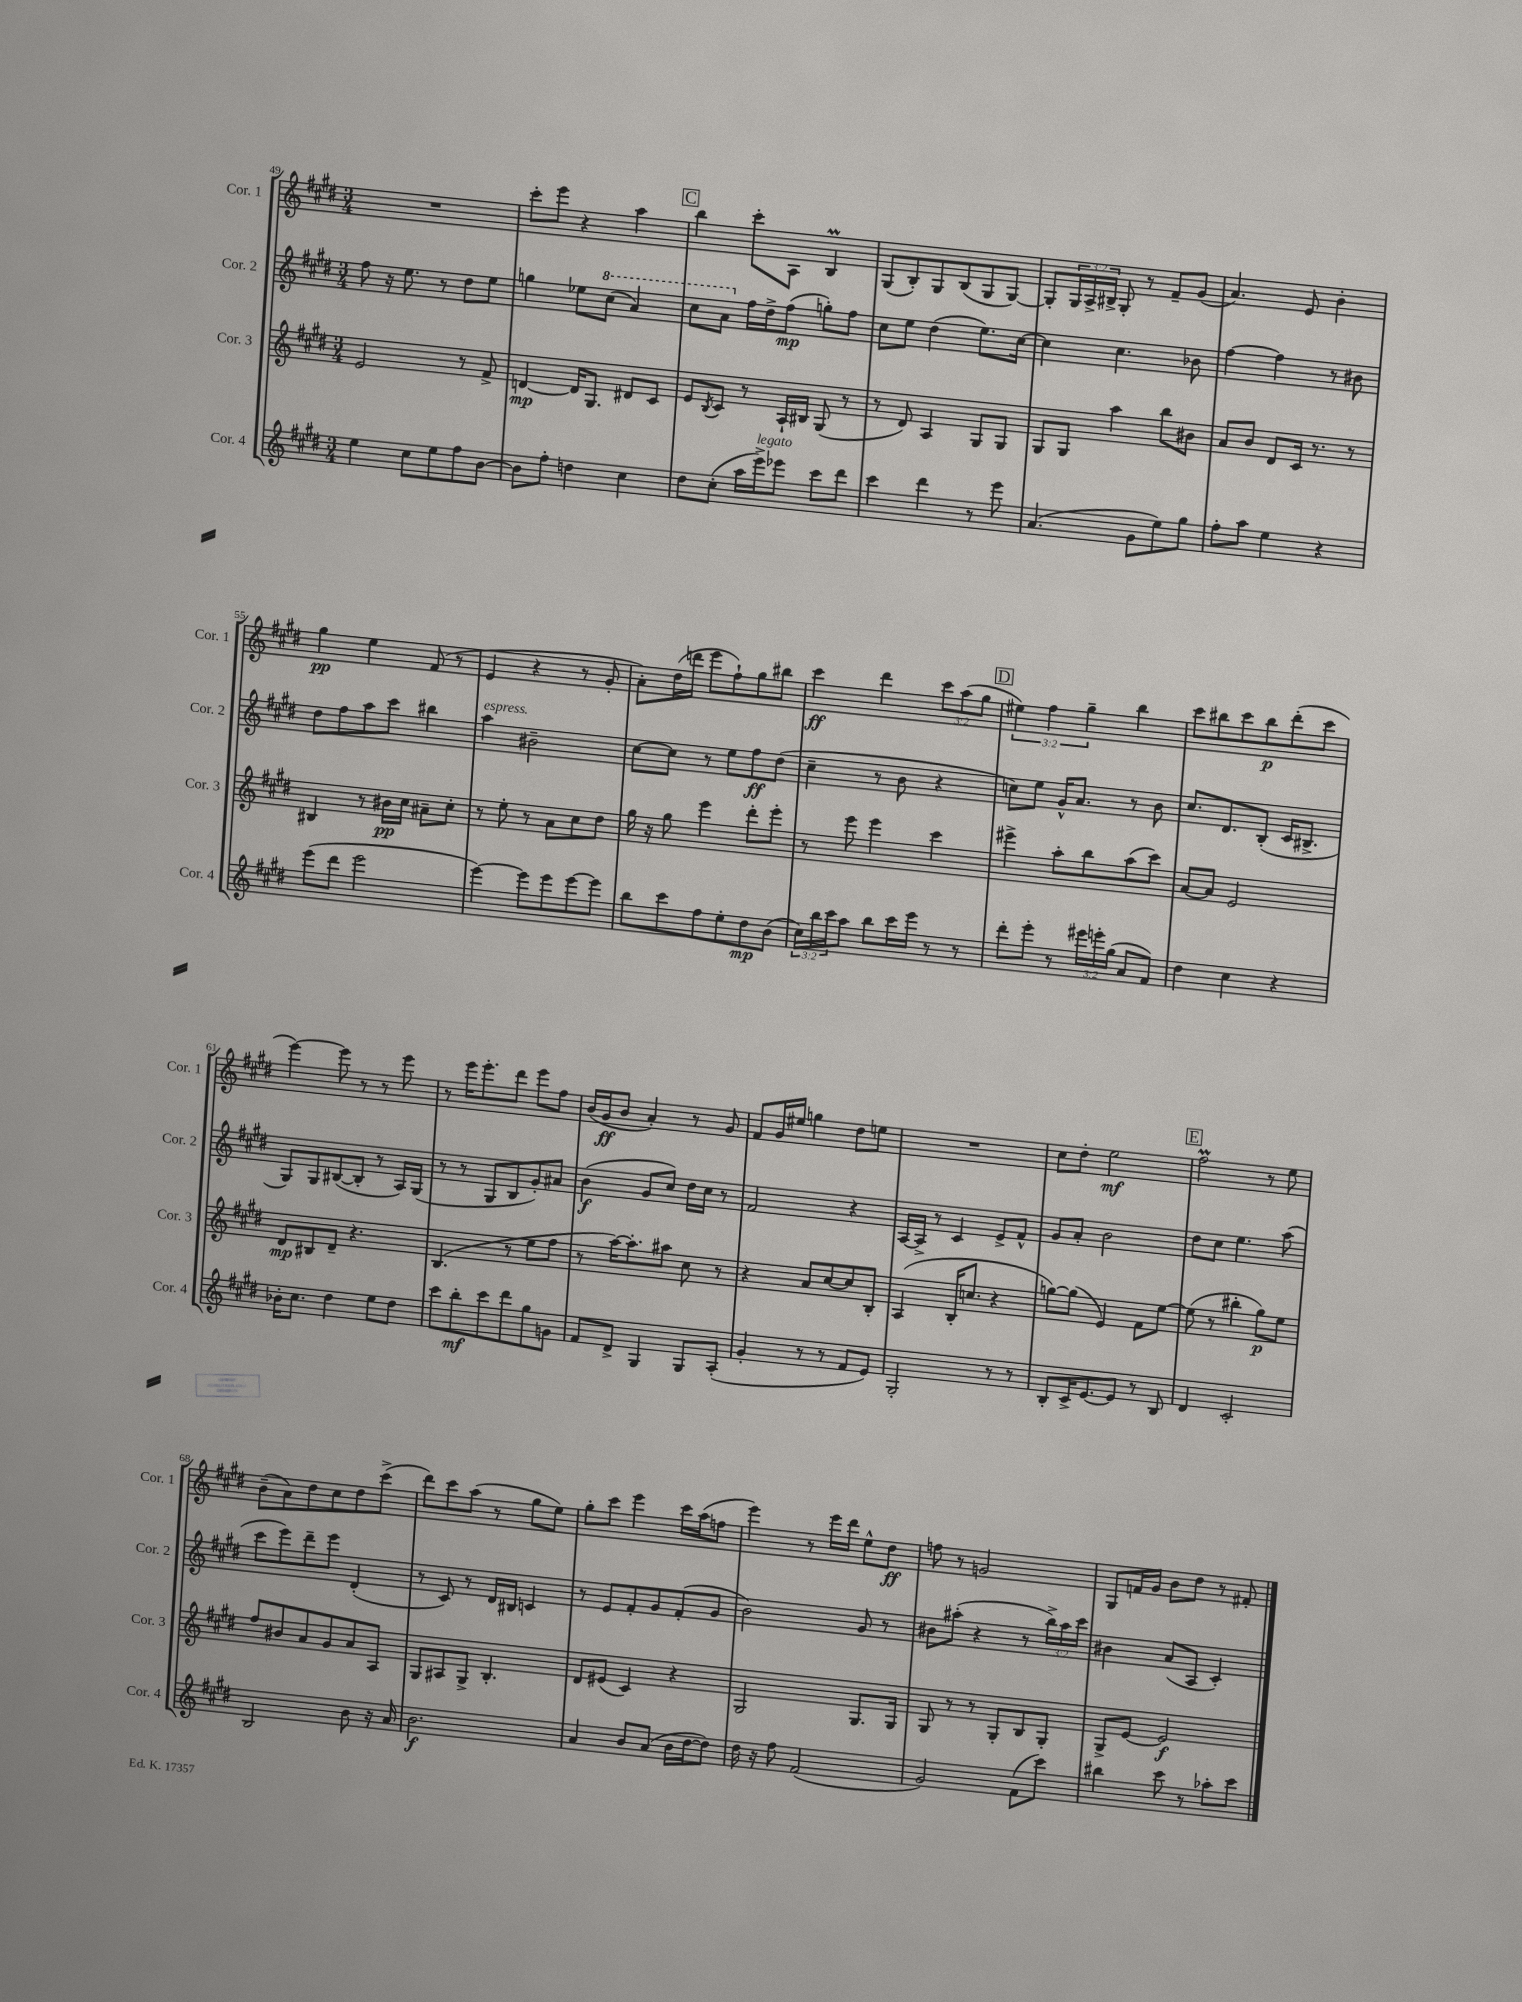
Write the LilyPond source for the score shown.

<<
\new StaffGroup <<
\new Staff = "s0" \with { instrumentName = "Cor. 1" shortInstrumentName = "Cor. 1" } {
    \clef treble \key e \major \numericTimeSignature \time 3/4 \override Staff.TupletNumber.text = #tuplet-number::calc-fraction-text
    R2. |
    cis'''8-. e'''8 r4 a''4 |
    \mark \markup { \box "C" } b''4 cis'''8-. a8 b4\prall |
    gis8( b8-.) gis8 b8( gis8 gis8~) |
    gis8-. \tuplet 3/2 { gis16 a16-> bis16-> } gis8-. r8 fis'8-- gis'8( |
    a'4.) e'8 b'4-. |
    gis''4\pp e''4 fis'8( r8 |
    e'4 r4 r8 gis'8-. |
    a'8-.) dis''16( d'''16 e'''8 fis''8-!) gis''8 bis''8 |
    cis'''4\ff dis'''4 \tuplet 3/2 { cis'''8 a''8( gis''8 } |
    \mark \markup { \box "D" } \tuplet 3/2 { eis''4) fis''4 gis''4-- } b''4 |
    cis'''8 bis''8 cis'''8 bis''8\p dis'''8-.( cis'''8 |
    e'''4~) e'''8 r8 r8 e'''8 |
    r8 e'''16 e'''8.-. dis'''8 e'''8 fis''8 |
    b'16( gis'16\ff b'8 a'4-.) r8 gis'8 |
    fis'8 gis'16 eis''16 g''4 dis''8 e''8 |
    R2. |
    cis''8 dis''8-. e''2\mf |
    \mark \markup { \box "E" } fis''2\prall r8 e''8 |
    b'8--( a'8) dis''8 cis''8 dis''8 cis'''8->( |
    dis'''8) cis'''8 a''8( r8 gis''8 e''8) |
    gis''8-. cis'''8 e'''4 cis'''16 a''16( f''8 |
    e'''4) r8 e'''16 dis'''16 e''8-^ dis''8\ff |
    f''8 r8 g'2 |
    gis8 f'16 gis'16 b'8 dis''8 r8 fis'8-. \bar "|." |
}
\new Staff = "s1" \with { instrumentName = "Cor. 2" shortInstrumentName = "Cor. 2" } {
    \clef treble \key e \major \numericTimeSignature \time 3/4 \override Staff.TupletNumber.text = #tuplet-number::calc-fraction-text
    fis''8 r16 e''8. r8 dis''8 e''8 |
    g''4 ees''8 \ottava #1 cis'''8( a''4) |
    \mark \markup { \box "C" } cis'''8 a''8 \ottava #0 fis''16 dis''16-> fis''8\mp( g''8-.) fis''8 |
    cis''8 e''8 dis''4( e''8.) cis''16~ |
    cis''4 cis''4. bes'8 |
    fis''4~ fis''4 r8 bis'8 |
    dis''8 fis''8 a''8 cis'''8 bis''4 |
    a''4^\markup { \italic "espress." } bis'2-- |
    cis''8~ cis''8 r8 e''8 fis''8\ff dis''8( |
    cis''4-- r8 b'8 r4 |
    \mark \markup { \box "D" } c''8) e''8 gis'16-^ a'8. r8 b'8 |
    cis''8. dis'8. b8-.( cis'16 bis8.-> |
    gis8) gis8 bis8~( bis8-. r8 a16) gis16( |
    r8 r8 gis8 b8 gis'8-.) ais'8 |
    b'4\f( gis'8 cis''8) dis''16 cis''16 r8 |
    fis'2 r4 |
    a16~ a16-> r8 cis'4 e'8-> fis'8-^ |
    gis'8 a'8-. b'2 |
    \mark \markup { \box "E" } dis''8 cis''8 e''4. a''8( |
    cis'''8 e'''8) dis'''8-- e'''8 dis'4-.( |
    r8 cis'8) r8 dis'16 bis16 c'4 |
    r8 e'8 fis'8-. gis'8 fis'8-.( gis'8 |
    b'2) gis'8 r8 |
    bis'8 ais''8-.( r4 r8 \tuplet 3/2 { b''16->) ais''16 cis'''16 } |
    bis'4 a'8( a8 cis'4-.) \bar "|." |
}
\new Staff = "s2" \with { instrumentName = "Cor. 3" shortInstrumentName = "Cor. 3" } {
    \clef treble \key e \major \numericTimeSignature \time 3/4
    e'2 r8 fis'8-> |
    d'4~\mp d'16 gis8. dis'8 cis'8 |
    \mark \markup { \box "C" } e'8 \acciaccatura { b8 } cis'8 r8 a16-! bis16 gis8( r8 |
    r8 dis'8) a4 gis8 gis8 |
    gis8 gis8 a''4 b''8 bis'8 |
    a'8 b'8 dis'8 cis'16 r8. r8 |
    bis4 r8 bis'16\pp cis''16 ais'8-- cis''8-. |
    r8 e''8-. r8 a'8 cis''8 dis''8 |
    gis''16 r16 gis''8 e'''4 dis'''8-. e'''8-. |
    r8 e'''8 e'''4 cis'''4 |
    \mark \markup { \box "D" } eis'''4-> a''8-. b''8 a''8( cis'''8) |
    a'8~ a'8 e'2 |
    dis'8\mp bis8 dis'8-- r4. |
    b4.( r8 e''8 fis''8 |
    r8 a''16~) a''8.-. ais''8 cis''8 r8 |
    r4 a'8 cis''8~ cis''8 b8-. |
    a4( b16-. c''8. r4 |
    g''8~) g''8( e'4) fis'8 e''8~ |
    \mark \markup { \box "E" } e''8( r8 bis''4-. gis''8\p) e''8 |
    fis''8 bis'8 a'8 gis'8 a'8 a8 |
    gis8 ais8 gis8-> b4.-. |
    dis'8 eis'8( cis'4) r4 |
    gis2 gis8. gis16 |
    gis8 r8 r8 gis8-. b8 gis8-. |
    gis8-> e'8~ e'2\f \bar "|." |
}
\new Staff = "s3" \with { instrumentName = "Cor. 4" shortInstrumentName = "Cor. 4" } {
    \clef treble \key e \major \numericTimeSignature \time 3/4 \override Staff.TupletNumber.text = #tuplet-number::calc-fraction-text
    e''4 cis''8 e''8 fis''8 b'8~ |
    b'8 fis''8-. d''4 cis''4 |
    \mark \markup { \box "C" } dis''8 cis''8-.( a''16 e'''16->^\markup { \italic "legato" }) ees'''8 cis'''8 dis'''8 |
    cis'''4 dis'''4 r8 e'''8 |
    a'4.( gis'8 e''8) gis''8 |
    fis''8-. a''8 e''4 r4 |
    e'''8( dis'''8 e'''2 |
    e'''4~) e'''8 e'''8 e'''8~ e'''8 |
    b''8 cis'''8 fis''8 e''8-. dis''8\mp b'8( |
    \tuplet 3/2 { cis''16) b''16 cis'''16 } a''8 b''8 cis'''16 e'''16 r8 r8 |
    \mark \markup { \box "D" } dis'''8-. e'''8-. r8 \tuplet 3/2 { eis'''16 e'''16-. gis''16( } a'8 fis'8) |
    dis''4 cis''4 r4 |
    bes'16-. cis''8. dis''4 e''8 dis''8 |
    cis'''8 b''8-.\mf cis'''8 dis'''8 gis''8 g'8 |
    fis'8 dis'8-> gis4 gis8 a8-.( |
    gis'4-. r8 r8 fis'8 e'8) |
    gis2-. r8 r8 |
    b8-. cis'16-> e'8.~ e'8 r8 b8 |
    \mark \markup { \box "E" } dis'4 cis'2-. |
    b2 b'8 r16 a'16 |
    b'2.\f |
    a'4 b'8 a'8( b'16 dis''16~ dis''8) |
    dis''16 r16 fis''8 fis'2( |
    gis'2) fis'8( cis'''8) |
    bis''4 cis'''8 r8 aes''8-. cis'''8 \bar "|." |
}
>>
>>
\layout { \context { \Score currentBarNumber = #49 } }
